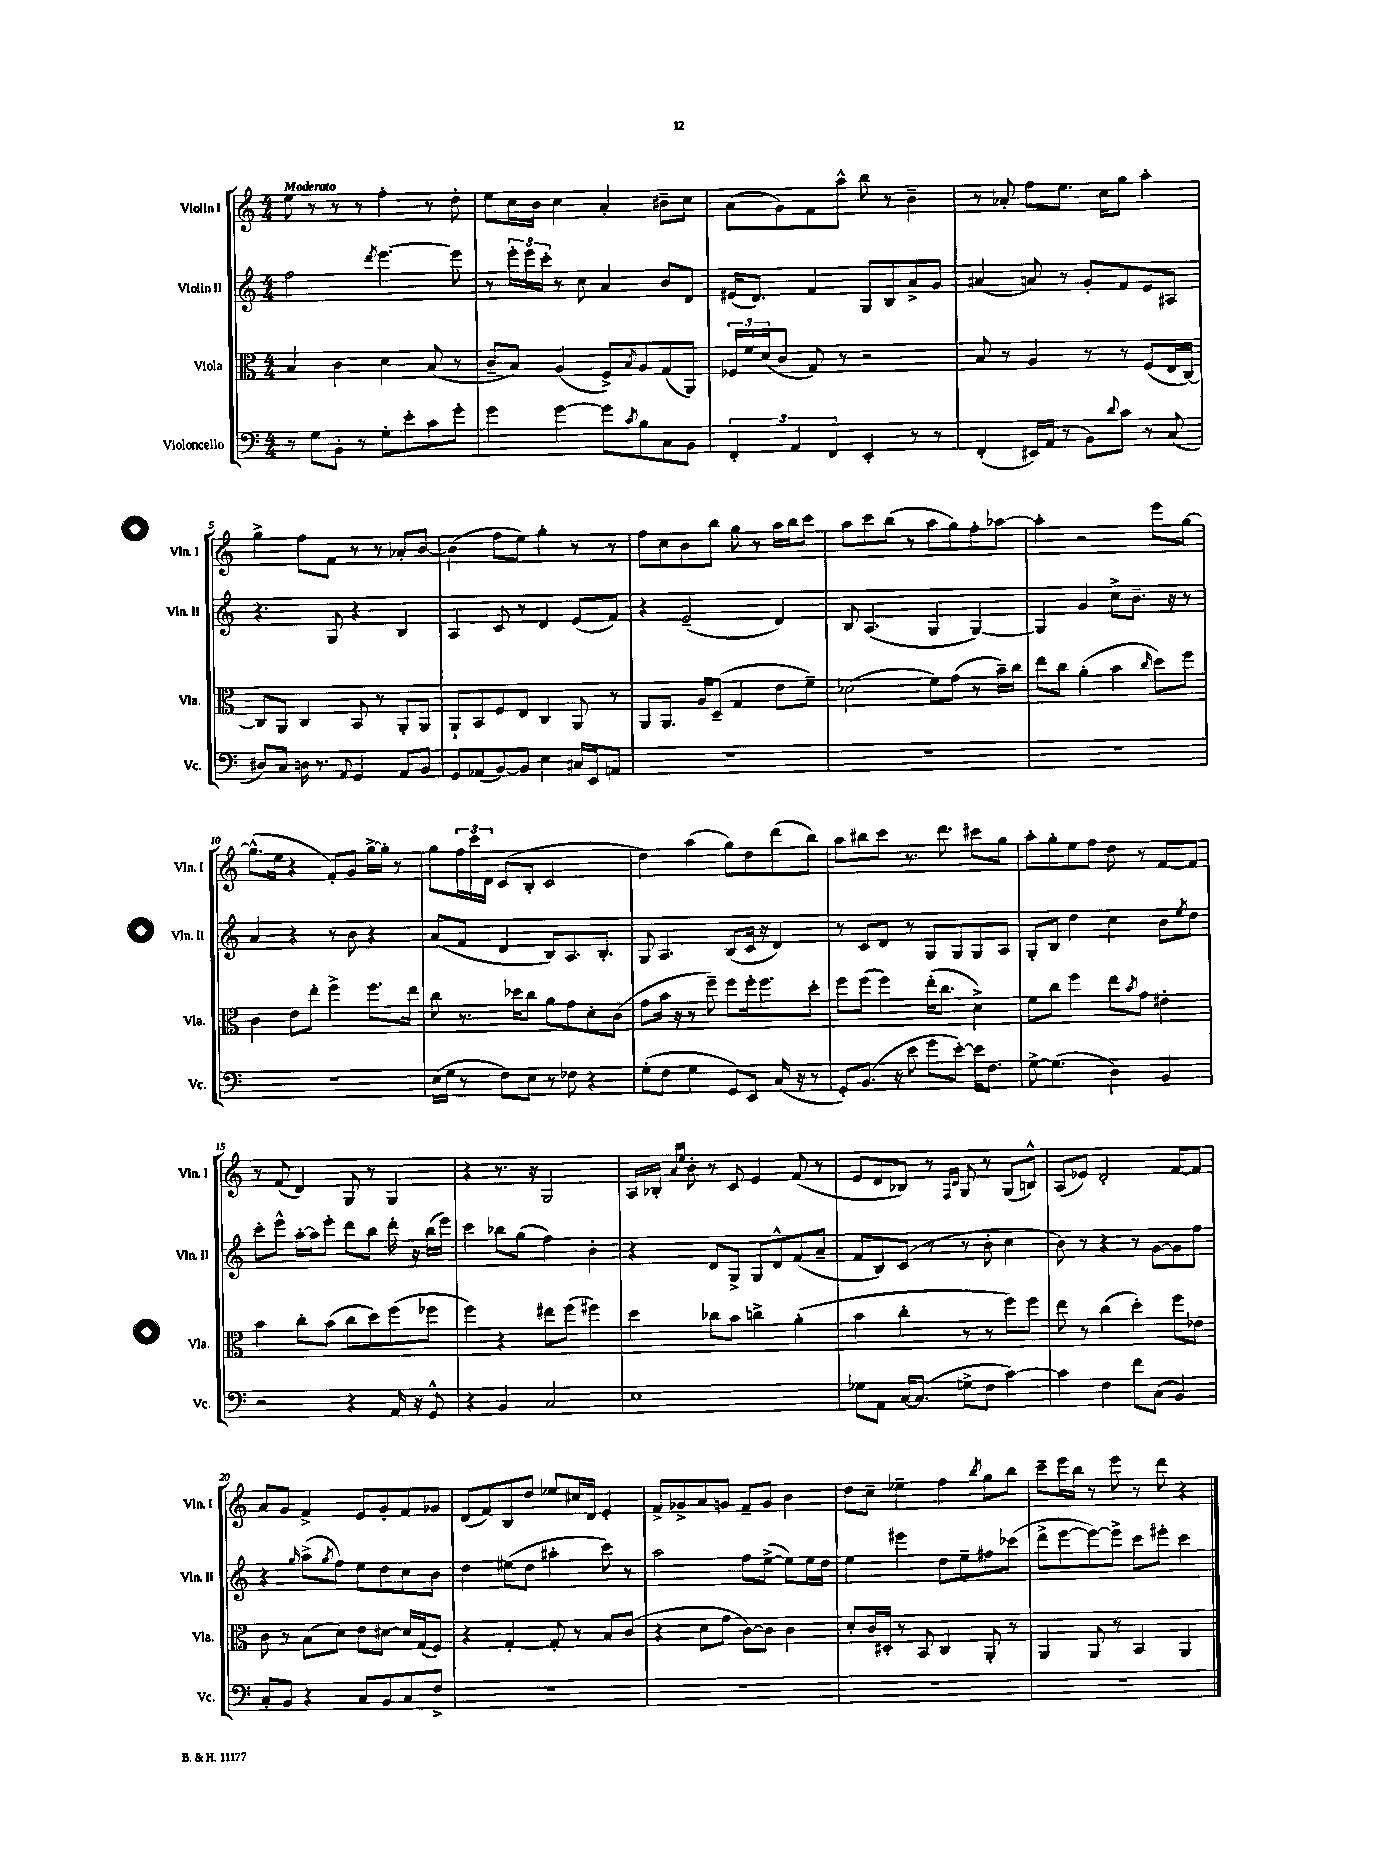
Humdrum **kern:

**kern	**kern	**kern	**kern
*part4	*part3	*part2	*part1
*staff4	*staff3	*staff2	*staff1
*I"Violoncello	*I"Viola	*I"Violin II	*I"Violin I
*I'Vc.	*I'Vla.	*I'Vln. II	*I'Vln. I
*clefF4	*clefC3	*clefG2	*clefG2
*k[]	*k[]	*k[]	*k[]
*M4/4	*M4/4	*M4/4	*M4/4
=1	=1	=1	=1
!	!	!	!LO:TX:a:B:t=Moderato
8r	4B/	2ff\	8ee\
8G\L	.	.	8r
8BB'\J	4c\	.	8r
8r	.	.	8r
.	.	8qddd/	.
8G'\L	4d\	[4.eee\	4ff'\
8e'\	.	.	.
8c\	(8B/	.	8r
8g'\J	8r	8eee\]	8dd'\
=2	=2	=2	=2
4g\	8c~/L	8r	8ee\L
.	8B/J)	24eee'\LL	16cc\L
.	.	24eee\	.
.	.	.	16b\JJ
.	.	24ccc'\JJ	.
[4g\	(4A/	8r	4cc\
.	.	8cc\	.
8g\L]	8F^/L)	4a/	4a'/
8qc/	8qB/	.	.
8B\	8A/	.	.
8C\	(8G/	8b/L	8b#X~\L
8BB\J	8AA/J)	8d/J	8cc\J
=3	=3	=3	=3
6FF'/	24F-X/LL	(16e#X/KL	(8a\L
.	24f/	.	.
.	.	8.d/J)	.
.	(24d/J	.	.
.	8c/J	.	8g\)
6AA/	.	.	.
.	8G/)	4f/	8f\
6FF/	.	.	.
.	8r	.	8aa^^\J
4EE'/	2r	8G/L	8bb\
.	.	8B/	8r
8r	.	8a^/	4b~\
8r	.	8g/J	.
=4	=4	=4	=4
(4FF'/	8B/	(4a#X/	8r
.	8r	.	8a-X'/
16EE#X/LL)	4A/	8an/)	8ff\L
(16AA/JJ	.	.	.
8r	.	8r	8.ee\J
8BB\L)	8r	8g'/L	.
.	.	.	16cc\KL
8qqd/	.	.	.
8c\J	8r	8f/	8gg\J
8r	(8F/L	8e/	4aa'\
(8C/	16E/L	8A#X/J	.
.	[16C/JJ)	.	.
!!LO:LB:g=z
=5	=5	=5	=5
8D#X/L)	8C/L]	4.r	4gg^\
8C/J	8AA/J	.	.
16Dn\	4C/	.	8ff\L
8.r	.	.	.
.	.	8G/	8f\J
8qqAA/	.	.	.
4GG/	8BB/	4r	8r
.	8r	.	8r
8AA/L	8AA'/L	4B/	8a-X'/L
8BB/J	8AA/J	.	[8b/J
=6	=6	=6	=6
8GG/L	8AA`/L	4A/	(4b\]
(8AA-X/	8BB/	.	.
[8BB/)	8F/	8c/	8ff\L
8BB/J]	8E/J	8r	8ee\J)
4E\	4C/	4d/	4gg'\
16C#X/LL	8AA/	(8e/L	8r
16EE/J	.	.	.
8AAn/J	8r	8f/J)	8r
=7	=7	=7	=7
1r	8AA/L	4r	8ff\L
.	8.AA/J	.	8cc\
.	.	(2e~/	8b\
.	16A/KL	.	.
.	(8D~/J	.	8bb\J
.	4G/	.	8gg\
.	.	.	8r
.	8e\L	4d/)	16aa\LL
.	.	.	16bb\J
.	8f~\J)	.	8ccc\J
=8	=8	=8	=8
1r	(2d-X\	8B/	8aa\L
.	.	(4.A/	8ccc\
.	.	.	(8bb\J
.	.	.	8r
.	8f\L)	4G/	8aa\L
.	(8g\J	.	8gg\)
.	8r	[4G/)	8ff'\
.	16b~\LL)	.	[8aa-X\J
.	16cc\JJ	.	.
=9	=9	=9	=9
1r	8ee\L	4G/]	4aa-'\]
.	8cc\J	.	.
.	(4a'\	4g/	2r
.	4b\	8cc^\L	.
.	.	8.b~\J	.
.	16qqcc/	.	.
.	8dd\L)	.	8eee\L
.	.	16r	.
.	8ff\J	8r	[8gg\J
!!LO:LB:g=z
=10	=10	=10	=10
1r	4c\	4a/	(8.gg^^\L]
.	.	.	16ee\Jk
.	8e\L	4r	4r
.	8ee'\J	.	.
.	4ff^\	8r	8f'/L)
.	.	8b\	8g/J
.	8.ff\L	4r	[16gg^\LL
.	.	.	16gg'\JJ]
.	.	.	8r
.	16ee\Jk	.	.
=11	=11	=11	=11
(16E\LL	8cc\	(8a/L	8gg\L
16G\JJ	.	.	.
8r	8.r	8f/J	24ff\L
.	.	.	24ccc\
.	.	.	24d\JJ
8F\L)	.	4d/	(8c/L
.	16dd-X\KL	.	.
8E\J	8cc\J	.	8B'/J
8r	8a\L	8B/L)	2c/
8F-X\	8g\	8.A/	.
4r	8d'\	.	.
.	.	8.B'/J	.
.	(8c\J	.	.
=12	=12	=12	=12
(8G'\L	8g\L	8G/	4dd\)
8F\J	16b\Jk	4.A/	.
.	16r	.	.
4G\	8r	.	(4aa\
.	8ff~\)	.	.
8GG/L)	8ff\L	(8B/L	8gg\L)
8EE/J	16ff'\k	16c/Jk	8dd\
.	8.ff\	16r	.
(16C/	.	4d/)	(8ddd\
16r	.	.	.
8r	8dd'\J	.	8bb\J)
=13	=13	=13	=13
8GG'/L)	8ff\L	8r	8aa\L
(8.BB/J	(8ff\J	8c/L	8bb#X\
.	4ff\)	8d/J	8ccc\J
16r	.	.	.
8e\	.	8r	8.r
8g\L	(16ee'\KL	8G/L	.
.	8.cc\J	.	8.ddd\
[8e'\J)	.	8G/	.
16e\KL]	4d^\)	8G/	8ccc#X\L
8.F\J	.	.	.
.	.	8A/J	8gg\J
=14	=14	=14	=14
[8G^\	8f\L	8G'/L	8aa'\L
(4.G\]	8cc\J	8B/J	8gg'\
.	4ff\	4dd\	8ee\
.	.	.	8ff\J
4D\)	8ee\L	4cc\	8dd\
.	8qb/	.	.
.	8g\J	.	8r
4BB/	4e#X'\	8b\L	[8f/L
.	.	8qee/	.
.	.	8dd\J	8f/J]
!!LO:LB:g=z
=15	=15	=15	=15
2r	4b\	8ccc'\L	8r
.	.	8eee^^\J	(8f/
.	8cc'\L	[16aa'\LL	4d/)
.	.	16aa\J]	.
.	(8b\J	8eee'\J	.
4r	8cc\L	8ddd\L	8G/
.	8dd\)	8bb\J	8r
16AA/	(8ff\	16ddd'\	4G/
16r	.	16r	.
8GG^^/	8ff-X\J	(16bb\LL	.
.	.	16eee\JJ)	.
=16	=16	=16	=16
4r	4ff\)	4ccc\	4r
4BB/	4r	8bb-X\L	8.r
.	.	(8gg\J	.
.	.	.	16r
2C/	8ee#X\L	4ff\)	2G/
.	(8ff\J	.	.
.	4ff#X\)	4b'\	.
=17	=17	=17	=17
1E	4dd\	4r	16A/LL
.	.	.	16B-X'/JJ
.	.	.	16qqa/LL
.	.	.	16qqee/JJ
.	.	.	8b'\
.	8cc-X\L	8d/L	8r
.	8b\J	8G^/J	8c/
.	4ccn^\	8G/L	4e/
.	.	8d^^/	.
.	(4a'\	(8f/	(8f/
.	.	8a~/J	8r
=18	=18	=18	=18
8G-X\L	4b\	8f/L	8e/L
8AA\J	.	8B/)	8d/
[16C/KL	4cc'\	(8c/J	8B-X/J)
(8.C/J]	.	.	.
.	.	8r	8r
.	.	.	16qqF/LL
.	.	.	16qqc/JJ
8Gn^\L	8r	8r	8G/
8F\J	8r	8b'\	8r
[4c\)	8ff\L)	4cc\	(8G/L
.	8ff\J	.	8Bn^^/J)
=19	=19	=19	=19
4c\]	8ee\	8b\)	(8A/L
.	8r	8r	8e-X/J)
4F\	(4cc\	4r	2d'/
8f\L	4dd'\)	8r	.
(8C\J	.	[8g\L	.
4BB/)	8ff\L	8g\]	[8f/L
.	8e-X\J	8ff\J	8f/J]
!!LO:LB:g=z
=20	=20	=20	=20
8C'/L	8c\	4r	8a/L
8BB/J	8r	.	8g/J
.	.	16qqgg/	.
4r	(8B\L	(8aa^\L	4f^/
.	.	8qgg/	.
.	8d\J)	8ff\J)	.
8C/L	8e\L	8ee\L	8e/L
8BB/	[8d#X\J	8dd\	8g'/
8C/	16d#/LL]	8cc\	8f/
.	(16G/J	.	.
8F^/J	8F/J)	8b\J	8g-X/J
=21	=21	=21	=21
1r	4r	4dd\	(8d/L
.	.	.	8f/)
.	[4G'/	(8ee#X\L	8B/
.	.	8dd\J	8dd/J
.	8G'/]	4aa#X'\	8ee-X/L
.	8r	.	16cc#X/L
.	.	.	16d/JJ
.	8B/L	8ccc\)	4e'/
.	(8c/J	8r	.
=22	=22	=22	=22
1r	4r	2aa\	8f^/L
.	.	.	8g-X^/
.	8d\L	.	8a/
.	8g\J	.	8gn/J
.	[8c\L)	8ff\L	8f~/L
.	8c\J]	([8ee^\J	8g/J
.	4c\	8ee\L])	4b\
.	.	16ee\L	.
.	.	16dd\JJ	.
=23	=23	=23	=23
1r	8d'/L	4ee\	8dd\L
.	16c/L	.	8cc~\J
.	16D#X'/JJ	.	.
.	8r	4eee#X\	4ee-X~\
.	8BB/	.	.
.	4C/	8dd\L	4ff\
.	.	8ee~\	.
.	.	.	8qbb/
.	8AA'/	8ff#X\	8gg\L
.	8r	(8ccc-X\J	8bb\J
=24	=24	=24	=24
1r	4AA/	8ddd^\L	8ccc~\L
.	.	[8eee\	16eee\L
.	.	.	16bb\JJ
.	8AA/	8eee\_)	8r
.	8r	8eee^\J]	8eee\
.	4BB/	8ccc\L	8r
.	.	8eee#X'\J	8ddd\
.	4AA/	4ccc\	4r
==	==	==	==
*-	*-	*-	*-
